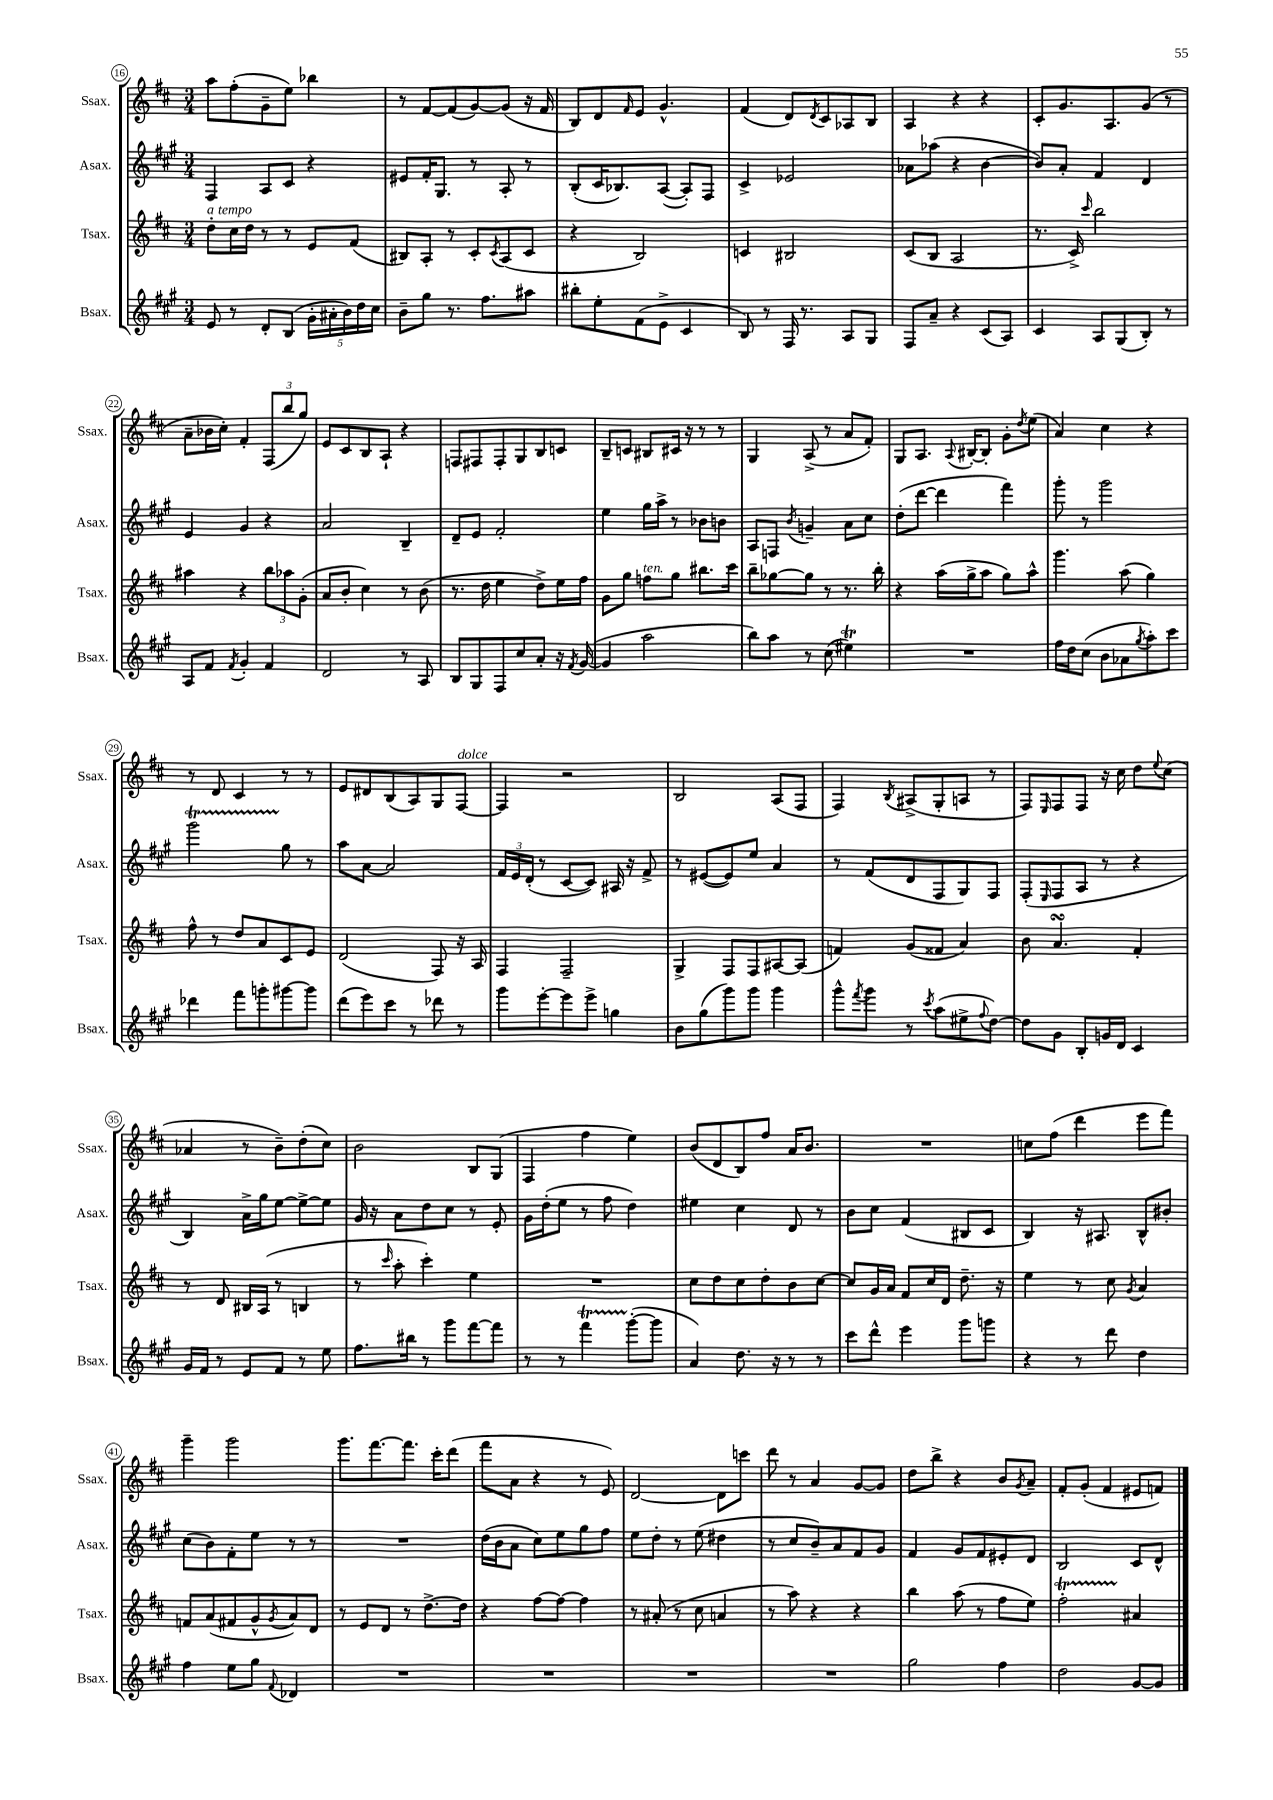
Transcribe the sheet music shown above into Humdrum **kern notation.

**kern	**kern	**kern	**kern
*staff4	*staff3	*staff2	*staff1
*clefG2	*clefG2	*clefG2	*clefG2
*k[f#c#g#]	*k[f#c#]	*k[f#c#g#]	*k[f#c#]
*M3/4	*M3/4	*M3/4	*M3/4
8e	8dd'	4F#	8aa
8r	16cc#	.	(8ff#'
.	16dd	.	.
8d'	8r	8A	8g~
(8B	8r	8c#	8ee)
20g#'	8e	4r	4bb-
20a#'	.	.	.
20b)	.	.	.
.	(8f#	.	.
20dd	.	.	.
20cc#	.	.	.
=	=	=	=
8b~	8B#)	8e#	8r
8gg#	8A'	16f#'	[8f#
.	.	8.G#	.
8.r	8r	.	(8f#]
.	8c#'	8r	[8g)
8.ff#	.	.	.
.	8qc#	.	.
.	(8A	8A'	(8g]
8aa#	8c#	8r	16r
.	.	.	16f#
=	=	=	=
8bb#'	4r	(8B'	8B)
8ee'	.	16c#	8d
.	.	8.B-)	.
.	.	.	16qqf#
(8f#	2B)	.	8e
8e^	.	([8A	4.g^^
4c#	.	8A'])	.
.	.	8F#	.
=	=	=	=
8B)	4c	4c#^	(4f#
8r	.	.	.
16F#	2B#	2e-	8d)
8.r	.	.	.
.	.	.	8qd
.	.	.	8c#
8A	.	.	8A-
8G#	.	.	8B
=	=	=	=
8F#	(8c#	8a-	4A
8a~	8B	(8aa-	.
4r	2A	4r	4r
(8c#	.	[4b	4r
8A)	.	.	.
=	=	=	=
4c#	8.r	8b])	8c#'
.	.	8a'	8.g
.	16c#^)	.	.
.	16qqccc#	.	.
8A	2bb	4f#	.
.	.	.	8.A
(8G#	.	.	.
8B')	.	4d	(8g
8r	.	.	8r
=	=	=	=
8A	4aa#	4e	8a~
8f#	.	.	16b-
.	.	.	16cc#')
8qf#	.	.	.
4g#'	4r	4g#	4f#'
4f#	12bb	4r	(12F#
.	12aa-	.	12bb
.	(12g'	.	12gg)
=	=	=	=
2d	8a	2a	8e
.	8b'	.	8c#
.	4cc#)	.	8B
.	.	.	8A`
8r	8r	4B~	4r
8A	(8b	.	.
=	=	=	=
8B	8.r	8d~	8F
8G#	.	8e	8F#
.	16dd	.	.
8F#	4ee	2f#'	8F#'
8cc#	.	.	8G
8a'	8dd^)	.	8B
16r	16ee	.	8c
8qf#	.	.	.
([16g#	16ff#	.	.
=	=	=	=
4g#]	8g	4ee	8B~
.	8gg	.	8c
2aa	8ff	16gg#	8B#
.	.	16aa^	.
.	8gg	8r	16c#
.	.	.	16r
.	8.bb#	8b-	8r
.	.	8b	8r
.	16ccc#	.	.
=	=	=	=
8bb)	8bb~	8A	4G
8aa	[8gg-	8F	.
.	.	8qb	.
8r	8gg-]	4g~	(8A^
(8cc#	8r	.	8r
4ee#)	8.r	8a	8a
.	.	8cc#	8f#')
.	16bb'	.	.
=	=	=	=
2.r	4r	(8dd'	8G
.	.	[8ddd	8.A
.	(16aa	4ddd]	.
.	.	.	8qqA
.	16gg^	.	[16B#'
.	8aa	.	8B#']
.	8gg)	4fff#)	8g'
.	.	.	8qdd
.	8aa^^	.	(8ee
=	=	=	=
16ff#	4.ggg	8ggg#'	4a)
16dd	.	.	.
(8cc#	.	8r	.
8b	.	2ggg#	4cc#
8a-	(8aa	.	.
8qgg#	.	.	.
8aa')	4gg)	.	4r
8ccc#	.	.	.
=	=	=	=
4ddd-	8ff#^^	2ggg#	8r
.	8r	.	8d
8fff#	8dd	.	4c#
8ggg'	8a	.	.
[8ggg#	8c#	8gg#	8r
8ggg#]	8e	8r	8r
=	=	=	=
(8ddd	(2d	8aa	8e
8eee)	.	[8a	8d#
8ccc#	.	2a]	(8B
8r	.	.	8A)
8ddd-	8F#)	.	8G
8r	16r	.	[8F#
.	16A	.	.
=	=	=	=
8ggg#	4F#	24f#	4F#]
.	.	24e	.
.	.	(24d'	.
[8eee'	.	8r	.
8eee]	2F#~	[8c#	2r
8eee^	.	8c#])	.
4gg	.	16A#	.
.	.	16r	.
.	.	8f#^	.
=	=	=	=
8b	4G^	8r	2B
(8gg#	.	([8e#	.
8ggg#)	8F#	8e#])	.
8ggg#	8F#	8ee	.
4ggg#	[8A#	4a	(8A
.	(8A#]	.	8F#
=	=	=	=
8ggg#^^	4f)	8r	4F#)
8qfff#	.	.	.
8ggg#	.	(8f#	.
.	.	.	8qB
8r	(8g	8d	(8A#^
8qccc#	.	.	.
(8aa	8f##	8F#	8G'
8ee#^	4a)	8G#)	8A
8qqff#	.	.	.
[8dd)	.	8F#	8r
=	=	=	=
8dd]	8b	(8F#'	8F#)
.	.	16qqE	16qqE
8g#	4.a	8F#	8F#
8B'	.	8A	8F#
16g	.	8r	16r
16d	.	.	16cc#
4c#	4f#'	4r	8dd
.	.	.	8qqee
.	.	.	(8cc#
=	=	=	=
16g#	8r	4B)	4a-
16f#	.	.	.
8r	8d	.	.
8e	16B#	16a^	8r
.	(16A	16gg#	.
8f#	8r	[8ee	8b~)
8r	4B	8ee^_	(8dd'
8ee	.	8ee]	8cc#)
=	=	=	=
8.ff#	8r	16g#	2b
.	.	16r	.
.	16qqccc#	.	.
.	8aa'	8a	.
16bb#	.	.	.
8r	4ccc#')	8dd	.
8ggg#	.	8cc#	.
[8fff#	4ee	8r	8B
8fff#]	.	8e'	(8G
=	=	=	=
8r	2.r	16g#	4F#
.	.	(16dd'	.
8r	.	8ee	.
4fff#	.	8r	4ff#
.	.	8ff#	.
([8ggg#'	.	4dd)	4ee)
8ggg#]	.	.	.
=	=	=	=
4a)	8cc#	4ee#	(8b
.	8dd	.	8d
8.dd	8cc#	4cc#	8B)
.	8dd'	.	8ff#
16r	.	.	.
8r	8b	8d	16a
.	.	.	8.b
8r	[8cc#	8r	.
=	=	=	=
8ccc#	8cc#]	8b	2.r
8ddd^^	16g	8cc#	.
.	16a	.	.
4eee	8f#	(4f#	.
.	16cc#	.	.
.	16d	.	.
8ggg#	8.dd~	8B#	.
8ggg	.	8c#	.
.	16r	.	.
=	=	=	=
4r	4ee	4B)	8cc
.	.	.	(8ff#
8r	8r	16r	4ddd
.	.	8.A#	.
8ddd	8cc#	.	.
.	8qg	.	.
4dd	4a	8B^^	8eee
.	.	8b#'	8fff#)
=	=	=	=
4ff#	8f	(8cc#	4ggg~
.	(8a	8b)	.
8ee	8f#	8f#'	2ggg
8gg#	8g^^	8ee	.
8qqf#	8qg	.	.
4d-	8a)	8r	.
.	8d	8r	.
=	=	=	=
2.r	8r	2.r	8.ggg
.	8e	.	.
.	.	.	[8.fff#
.	8d	.	.
.	8r	.	8.fff#]
.	[8.dd^	.	.
.	.	.	16ccc#'
.	.	.	(8ddd
.	16dd]	.	.
=	=	=	=
2.r	4r	(16dd	8fff#
.	.	16b	.
.	.	8a	8a
.	[8ff#	8cc#)	4r
.	8ff#_	8ee	.
.	4ff#]	8gg#	8r
.	.	8ff#	8e)
=	=	=	=
2.r	8r	8ee	[2d
.	(8a#'	8dd'	.
.	8r	8r	.
.	8cc#	(8ee	.
.	4a	4dd#	8d]
.	.	.	8ccc
=	=	=	=
2.r	8r	8r	8ddd
.	8aa)	8cc#	8r
.	4r	8b~)	4a
.	.	8a	.
.	4r	8f#	[8g
.	.	8g#	8g]
=	=	=	=
2gg#	4bb	4f#	8dd
.	.	.	8bb^
.	(8aa	8g#	4r
.	8r	8f#	.
4ff#	8ff#	8e#'	8b
.	.	.	8qg
.	8ee)	8d	8a~
=	=	=	=
2dd	2ff#'	2B	8f#'
.	.	.	(8g'
.	.	.	4f#
[8g#	4a#	8c#	8e#
8g#]	.	8d^^	8f)
==	==	==	==
*-	*-	*-	*-
